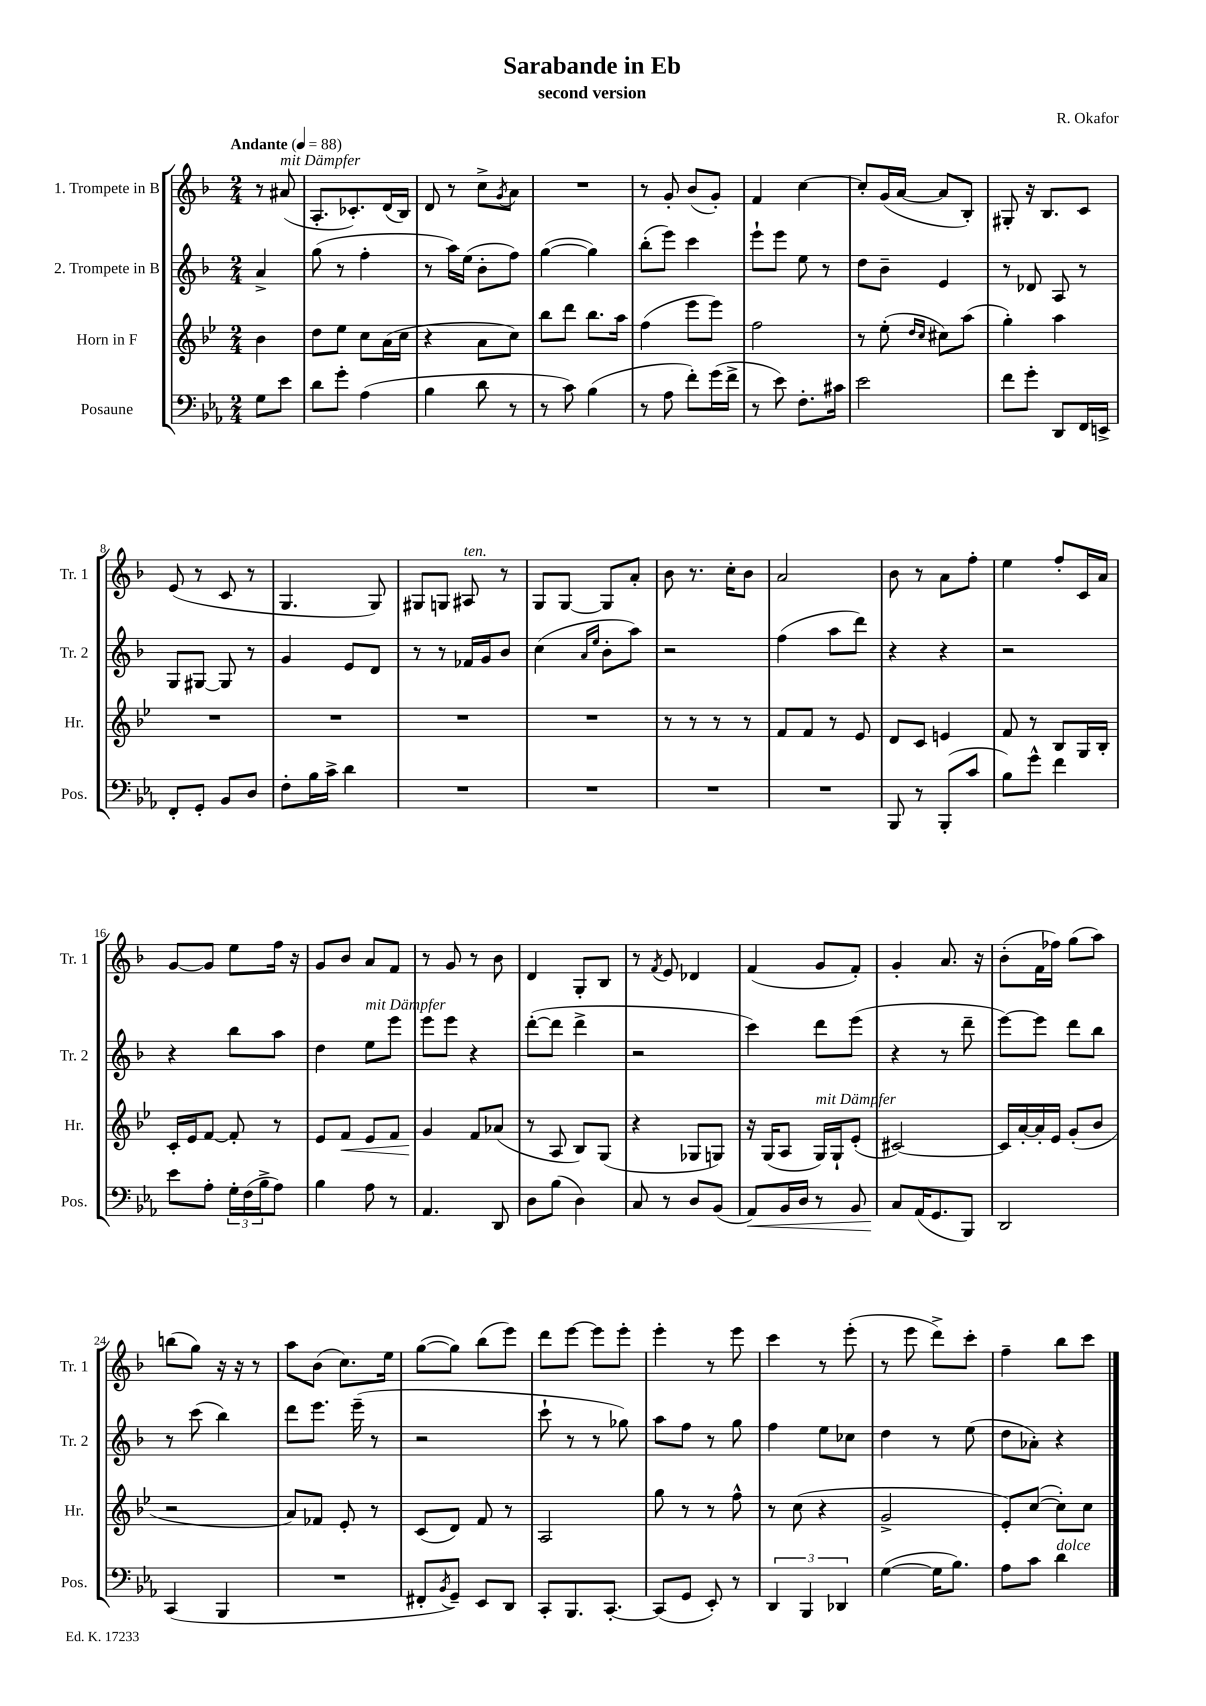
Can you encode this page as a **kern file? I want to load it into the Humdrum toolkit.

**kern	**dynam	**kern	**dynam	**kern	**kern
*part4	*part4	*part3	*part3	*part2	*part1
*staff4	*staff4	*staff3	*staff3	*staff2	*staff1
*I"Posaune	*	*I"Horn in F	*	*I"2. Trompete in B	*I"1. Trompete in B
*I'Pos.	*	*I'Hr.	*	*I'Tr. 2	*I'Tr. 1
*clefF4	*	*clefG2	*	*clefG2	*clefG2
*k[b-e-a-]	*	*k[b-e-]	*	*k[b-]	*k[b-]
*M2/4	*	*M2/4	*	*M2/4	*M2/4
*MM88	*	*MM88	*	*MM88	*MM88
=	=	=	=	=	=
!	!	!	!	!	!LO:TX:a:B:t=Andante
8G\L	.	4b-\	.	4a^/	8r
!	!	!	!	!	!LO:TX:a:i:t=mit Dämpfer
8e-\J	.	.	.	.	(8a#X/
=1	=1	=1	=1	=1	=1
8d\L	.	8dd\L	.	(8gg\	8.A'/L
8g'\J	.	8ee-\J	.	8r	.
.	.	.	.	.	8.c-X'/)
(4A-\	.	8cc\L	.	4ff'\	.
.	.	(16a\L	.	.	(16d/L
.	.	16cc\JJ	.	.	16B-/JJ)
=2	=2	=2	=2	=2	=2
4B-\	.	4r	.	8r	8d/
.	.	.	.	16aa\LL)	8r
.	.	.	.	(16ee\JJ	.
8d\	.	8a\L	.	8b-'\L	8cc^\L
.	.	.	.	.	8qg/
8r	.	8cc\J)	.	8ff\J)	8a\J
=3	=3	=3	=3	=3	=3
8r	.	8bb-\L	.	([4gg\	2r
8c\)	.	8ddd\J	.	.	.
(4B-\	.	8.bb-\L	.	4gg\])	.
.	.	16aa\Jk	.	.	.
=4	=4	=4	=4	=4	=4
8r	.	(4ff\	.	(8bb-'\L	8r
8A-\	.	.	.	8eee\J)	8g'/
8f'\L)	.	8eee-\L	.	4ccc\	(8b-/L
(16g\L	.	8eee-\J)	.	.	8g'/J)
16f^\JJ	.	.	.	.	.
=5	=5	=5	=5	=5	=5
8r	.	2ff\	.	8eee`\L	4f/
8e-\)	.	.	.	8eee\J	.
8.F'\L	.	.	.	8ee\	[4cc\
.	.	.	.	8r	.
16c#X\Jk	.	.	.	.	.
=6	=6	=6	=6	=6	=6
2e-\	.	8r	.	8dd\L	8cc'/L]
.	.	(8ee-'\	.	8b-~\J	(16g/L
.	.	.	.	.	[16a/JJ
.	.	16qqdd/LL	.	.	.
.	.	16qqcc/JJ	.	.	.
.	.	8cc#X\L)	.	4e/	8a/L]
.	.	(8aa\J	.	.	8B-'/J)
=7	=7	=7	=7	=7	=7
8f\L	.	4gg'\)	.	8r	8G#X'/
8g'\J	.	.	.	8d-X/	16r
.	.	.	.	.	8.B-/L
8DD/L	.	4aa\	.	8A/	.
16FF/L	.	.	.	8r	8c/J
16EEn^/JJ	.	.	.	.	.
!!LO:LB:g=z
=8	=8	=8	=8	=8	=8
8FF'/L	.	2r	.	8G/L	(8e/
8GG'/J	.	.	.	[8G#X/J	8r
8BB-/L	.	.	.	8G#/]	8c/
8D/J	.	.	.	8r	8r
=9	=9	=9	=9	=9	=9
8F'\L	.	2r	.	4g/	4.G/
16B-\L	.	.	.	.	.
16c^\JJ	.	.	.	.	.
4d\	.	.	.	8e/L	.
.	.	.	.	8d/J	8G/)
=10	=10	=10	=10	=10	=10
2r	.	2r	.	8r	8G#X/L
.	.	.	.	8r	8Gn/J
!	!	!	!	!	!LO:TX:a:i:t=ten.
.	.	.	.	16f-X/LL	8A#X/
.	.	.	.	16g/J	.
.	.	.	.	8b-/J	8r
=11	=11	=11	=11	=11	=11
2r	.	2r	.	(4cc\	8G/L
.	.	.	.	.	[8G/J
.	.	.	.	16qqa/LL	.
.	.	.	.	16qqee/JJ	.
.	.	.	.	8b-'\L	8G/L]
.	.	.	.	8aa\J)	8a'/J
=12	=12	=12	=12	=12	=12
2r	.	8r	.	2r	8b-\
.	.	8r	.	.	8.r
.	.	8r	.	.	.
.	.	.	.	.	16cc'\KL
.	.	8r	.	.	8b-\J
=13	=13	=13	=13	=13	=13
2r	.	8f/L	.	(4ff\	2a/
.	.	8f/J	.	.	.
.	.	8r	.	8aa\L	.
.	.	8e-/	.	8ddd\J)	.
=14	=14	=14	=14	=14	=14
8BBB-/	.	8d/L	.	4r	8b-\
8r	.	8c/J	.	.	8r
(8BBB-'/L	.	4en/	.	4r	8a\L
8c/J	.	.	.	.	8ff'\J
=15	=15	=15	=15	=15	=15
8B-\L)	.	8f/	.	2r	4ee\
8g^^\J	.	8r	.	.	.
4f\	.	8B-/L	.	.	8ff'/L
.	.	16G/L	.	.	16c/L
.	.	16B-'/JJ	.	.	16a/JJ
!!LO:LB:g=z
=16	=16	=16	=16	=16	=16
8e-\L	.	16c'/LL	.	4r	[8g/L
.	.	16e-/J	.	.	.
8A-'\J	.	[8f/J	.	.	8g/J]
24G'\LL	.	8f'/]	.	8bb-\L	8ee\L
(24F\	.	.	.	.	.
24B-^\J	.	.	.	.	.
8A-\J)	.	8r	.	8aa\J	16ff\Jk
.	.	.	.	.	16r
=17	=17	=17	=17	=17	=17
4B-\	.	8e-/L	.	4dd\	8g/L
!	!	!	!LO:HP:b	!	!
.	.	8f/J	<	.	8b-/J
!	!	!	!	!LO:TX:a:i:t=mit Dämpfer	!
8A-\	.	8e-/L	.	8ee\L	8a/L
8r	.	8f/J	.	8eee\J	8f/J
=18	=18	=18	=18	=18	=18
4.AA-/	.	4g/	.	8eee\L	8r
.	.	.	.	8eee\J	8g/
.	.	8f/L	[	4r	8r
8DD/	.	(8a-X/J	.	.	8b-\
=19	=19	=19	=19	=19	=19
8D\L	.	8r	.	([8ddd'\L	4d/
(8B-\J	.	8A/	.	8ddd\J]	.
4D\)	.	8B-/L)	.	4ddd^\	8G'/L
.	.	(8G/J	.	.	8B-/J
=20	=20	=20	=20	=20	=20
8C/	.	4r	.	2r	8r
.	.	.	.	.	8qf/
8r	.	.	.	.	8e/
8D/L	.	8G-X/L	.	.	4d-X/
(8BB-/J	.	8Gn/J)	.	.	.
=21	=21	=21	=21	=21	=21
!	!LO:HP:b	!	!	!	!
8AA-/L)	<	16r	.	4ccc\)	(4f/
.	.	(16G/KL	.	.	.
16BB-/L	.	8A/J	.	.	.
16D/JJ	.	.	.	.	.
!	!	!LO:TX:a:i:t=mit Dämpfer	!	!	!
8r	.	16G/LL)	.	8ddd\L	8g/L
.	.	16G`/J	.	.	.
8BB-/	.	(8e-'/J	.	(8eee\J	8f'/J)
=22	=22	=22	=22	=22	=22
8C/L	.	[2c#X/)	.	4r	4g'/
(16AA-/K	[	.	.	.	.
8.GG/	.	.	.	.	.
.	.	.	.	8r	8.a/
8BBB-/J)	.	.	.	8ddd~\	.
.	.	.	.	.	16r
=23	=23	=23	=23	=23	=23
2DD/	.	16c#/LL]	.	[8eee\L)	(8b-'\L
.	.	[16a'/	.	.	.
.	.	16a'/]	.	8eee\J]	16f\L
.	.	16e-/JJ	.	.	16ff-X\JJ)
.	.	(8g'/L	.	8ddd\L	(8gg\L
.	.	8b-/J	.	8bb-\J	8aa\J)
!!LO:LB:g=z
=24	=24	=24	=24	=24	=24
(4CC/	.	2r	.	8r	(8bbn\L
.	.	.	.	(8ccc\	8gg\J)
4BBB-/	.	.	.	4bb-\)	16r
.	.	.	.	.	16r
.	.	.	.	.	8r
=25	=25	=25	=25	=25	=25
2r	.	8a/L)	.	8ddd\L	8aa\L
.	.	8f-X/J	.	8.eee\J	(8b-\J
.	.	8e-'/	.	.	8.cc\L)
.	.	.	.	(16eee~\	.
.	.	8r	.	8r	.
.	.	.	.	.	16ee\Jk
=26	=26	=26	=26	=26	=26
8FF#X'/L	.	(8c/L	.	2r	([8gg\L
8qBB-/	.	.	.	.	.
8GG~/J)	.	8d/J)	.	.	8gg\J])
8EE-/L	.	8f/	.	.	(8bb-\L
8DD/J	.	8r	.	.	8eee\J)
=27	=27	=27	=27	=27	=27
8CC'/L	.	2A/	.	8ccc`\	8ddd\L
8.BBB-/	.	.	.	8r	[8eee\J
.	.	.	.	8r	8eee\L]
[8.CC'/J	.	.	.	.	.
.	.	.	.	8gg-X\)	8eee'\J
=28	=28	=28	=28	=28	=28
(8CC/L]	.	8gg\	.	8aa\L	4eee'\
8GG/J	.	8r	.	8ff\J	.
8EE-'/)	.	8r	.	8r	8r
8r	.	8ff^^\	.	8gg\	8eee\
=29	=29	=29	=29	=29	=29
6DD/	.	8r	.	4ff\	4ccc\
.	.	(8cc\	.	.	.
6BBB-/	.	.	.	.	.
.	.	4r	.	8ee\L	8r
6DD-X/	.	.	.	.	.
.	.	.	.	8cc-X\J	(8eee'\
=30	=30	=30	=30	=30	=30
([4G\	.	2g^/	.	4dd\	8r
.	.	.	.	.	8eee\
16G\KL]	.	.	.	8r	8ddd^\L)
8.B-\J)	.	.	.	.	.
.	.	.	.	(8ee\	8ccc'\J
=31	=31	=31	=31	=31	=31
8A-\L	.	8e-'/L)	.	8dd\L	4ff~\
8c\J	.	([8cc/J	.	8a-X'\J)	.
!LO:TX:a:i:t=dolce	!	!	!	!	!
4d\	.	8cc'\L])	.	4r	8bb-\L
.	.	8cc\J	.	.	8ccc\J
==	==	==	==	==	==
*-	*-	*-	*-	*-	*-
